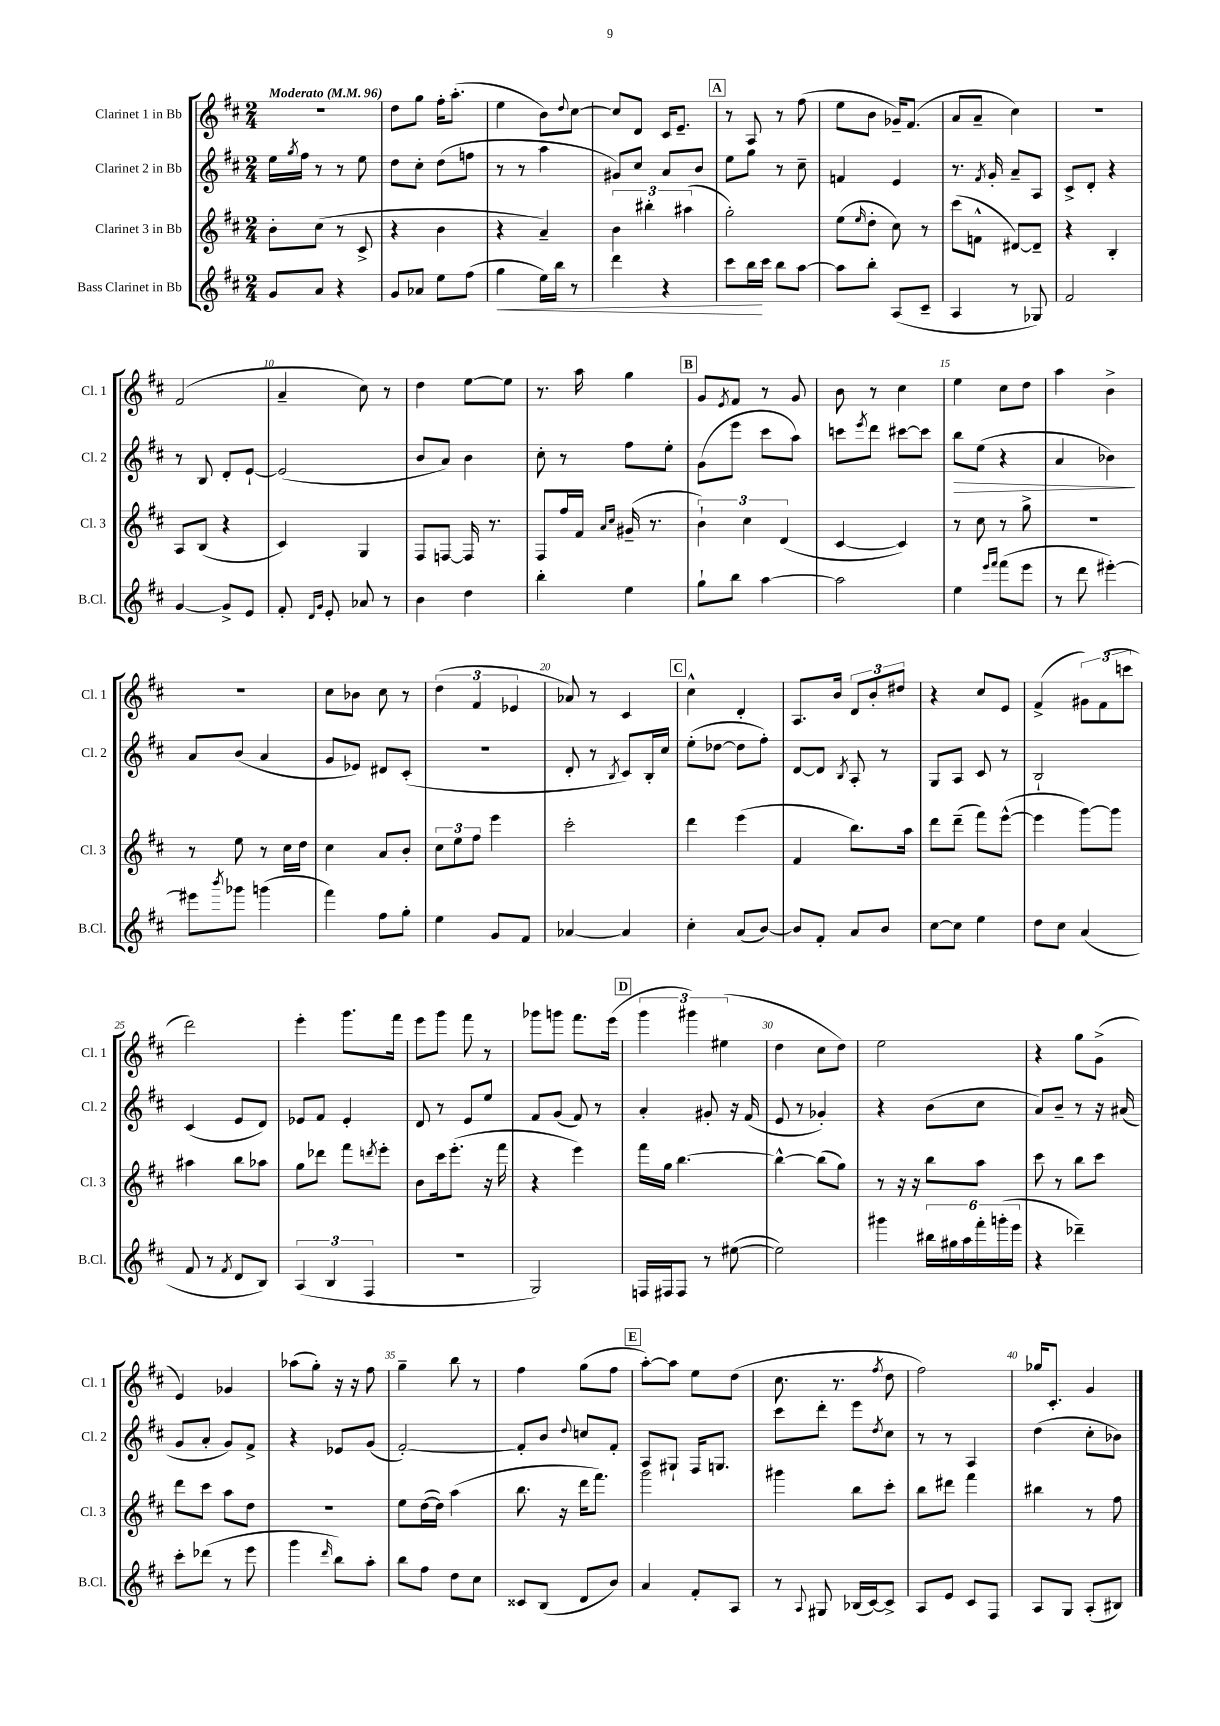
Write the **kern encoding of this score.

**kern	**dynam	**kern	**kern	**dynam	**kern
*part4	*part4	*part3	*part2	*part2	*part1
*staff4	*staff4	*staff3	*staff2	*staff2	*staff1
*I"Bass Clarinet in Bb	*	*I"Clarinet 3 in Bb	*I"Clarinet 2 in Bb	*	*I"Clarinet 1 in Bb
*I'B.Cl.	*	*I'Cl. 3	*I'Cl. 2	*	*I'Cl. 1
*clefG2	*	*clefG2	*clefG2	*	*clefG2
*k[f#c#]	*	*k[f#c#]	*k[f#c#]	*	*k[f#c#]
*M2/4	*	*M2/4	*M2/4	*	*M2/4
*MM96	*	*MM96	*MM96	*	*MM96
=1	=1	=1	=1	=1	=1
!	!	!	!	!	!LO:TX:a:B:t=Moderato
8g/L	.	8b'\L	16ee\LL	.	2r
.	.	.	8qgg/	.	.
.	.	.	16ff#\JJ	.	.
8a/J	.	(8cc#\J	8r	.	.
4r	.	8r	8r	.	.
.	.	8c#^/	8ee\	.	.
=2	=2	=2	=2	=2	=2
8g/L	.	4r	8dd\L	.	8dd\L
8a-X/J	.	.	8cc#'\J	.	8gg\J
8ee\L	.	4b\	(8dd\L	.	16ff#'\KL
.	.	.	.	.	(8.aa'\J
(8ff#\J	.	.	8ffn\J	.	.
=3	=3	=3	=3	=3	=3
!	!LO:HP:b	!	!	!	!
4gg\	<	4r	8r	.	4ee\
.	.	.	8r	.	.
16ee\LL)	.	4a~/)	4aa\	.	8b\L)
16bb\JJ	.	.	.	.	.
.	.	.	.	.	8qqdd/
8r	.	.	.	.	[8cc#\J
=4	=4	=4	=4	=4	=4
4ddd\	.	6b\	8g#X/L)	.	8cc#/L]
.	.	.	8cc#/J	.	8d/J
.	.	6bb#X'\	.	.	.
4r	.	.	8a/L	.	16c#/KL
.	.	.	.	.	8.e~/J
.	.	(6aa#X\	.	.	.
.	.	.	8b/J	.	.
!!LO:REH:place=s1:t=A
=5	=5	=5	=5	=5	=5
8ccc#\L	.	2gg'\)	8ee\L	.	8r
16bb\L	.	.	8gg\J	.	8A/
16ccc#\JJ	[	.	.	.	.
8bb\L	.	.	8r	.	8r
[8aa\J	.	.	8cc#~\	.	(8ff#\
=6	=6	=6	=6	=6	=6
8aa\L]	.	(8ee\L	4fn/	.	8ee\L
.	.	16qqee/	.	.	.
8bb'\J	.	8dd'\J	.	.	8b\J
(8A/L	.	8cc#\)	4e/	.	16g-X~/KL)
.	.	.	.	.	(8.f#/J
8c#~/J	.	8r	.	.	.
=7	=7	=7	=7	=7	=7
4A/	.	(8ccc#\L	8.r	.	8a/L
.	.	8fn^^\J	.	.	8a~/J
.	.	.	8qf#/	.	.
.	.	.	16g'/	.	.
8r	.	[8d#X/L)	8a~/L	.	4cc#\)
8G-X/)	.	8d#~/J]	8A/J	.	.
=8	=8	=8	=8	=8	=8
2f#/	.	4r	8c#^/L	.	2r
.	.	.	8d'/J	.	.
.	.	4B'/	4r	.	.
!!LO:LB:g=z
=9	=9	=9	=9	=9	=9
[4g/	.	8A/L	8r	.	(2f#/
.	.	(8B/J	8B/	.	.
8g^/L]	.	4r	8d'/L	.	.
8e/J	.	.	[8e`/J	.	.
=10	=10	=10	=10	=10	=10
8f#'/	.	4c#/)	(2e/]	.	4a~/
16qqd/LL	.	.	.	.	.
16qqg/JJ	.	.	.	.	.
8e'/	.	.	.	.	.
8a-X/	.	4G/	.	.	8cc#\)
8r	.	.	.	.	8r
=11	=11	=11	=11	=11	=11
4b\	.	8F#/L	8b/L	.	4dd\
.	.	[8Fn/J	8a/J)	.	.
4dd\	.	16F/]	4b\	.	[8ee\L
.	.	8.r	.	.	.
.	.	.	.	.	8ee\J]
=12	=12	=12	=12	=12	=12
4bb'\	.	8F#/L	8cc#'\	.	8.r
.	.	16ff#/L	8r	.	.
.	.	16f#/JJ	.	.	16aa\
.	.	16qqa/LL	.	.	.
.	.	16qqcc#/JJ	.	.	.
4ee\	.	(16g#X~/	8ff#\L	.	4gg\
.	.	8.r	.	.	.
.	.	.	8ee'\J	.	.
!!LO:REH:place=s1:t=B
=13	=13	=13	=13	=13	=13
8gg`\L	.	6b`\)	(8g\L	.	8g/L
.	.	.	.	.	8qe/
8bb\J	.	.	8eee\J	.	8f#/J
.	.	6cc#\	.	.	.
[4aa\	.	.	8ccc#\L	.	8r
.	.	(6d/	.	.	.
.	.	.	8aa\J)	.	8g/
=14	=14	=14	=14	=14	=14
2aa\]	.	[4c#/	8cccn\L	.	8b\
.	.	.	8qeee/	.	.
.	.	.	8ddd\J	.	8r
.	.	4c#/])	[8ccc#X\L	.	4cc#\
.	.	.	8ccc#\J]	.	.
=15	=15	=15	=15	=15	=15
!	!	!	!	!LO:HP:b	!
4ee\	.	8r	8bb\L	>	4ee\
.	.	8cc#\	(8ee\J	.	.
16qqeee/LL	.	.	.	.	.
16qqfff#/JJ	.	.	.	.	.
(8fff#\L	.	8r	4r	.	8cc#\L
8eee\J	.	8gg^\	.	.	8dd\J
=16	=16	=16	=16	=16	=16
8r	.	2r	4a/	.	4aa\
8ddd\	.	.	.	.	.
[4eee#X'\)	.	.	4b-X\)	.	4b^\
.	.	.	.	]	.
!!LO:LB:g=z
=17	=17	=17	=17	=17	=17
8eee#X\L]	.	8r	8a/L	.	2r
8qbbb/	.	.	.	.	.
8ggg-X\J	.	8ee\	(8b/J	.	.
(4gggn\	.	8r	4a/	.	.
.	.	16cc#\LL	.	.	.
.	.	16dd\JJ	.	.	.
=18	=18	=18	=18	=18	=18
4fff#\)	.	4cc#\	8g/L	.	8cc#\L
.	.	.	8e-X/J)	.	8b-X\J
8ff#\L	.	8a/L	8d#X/L	.	8cc#\
8gg'\J	.	8b'/J	(8c#'/J	.	8r
=19	=19	=19	=19	=19	=19
4ee\	.	12cc#\L	2r	.	(6dd\
.	.	12ee\	.	.	.
.	.	12ff#\J	.	.	6f#/
8g/L	.	4eee\	.	.	.
.	.	.	.	.	6e-X/
8f#/J	.	.	.	.	.
=20	=20	=20	=20	=20	=20
[4a-X/	.	2ccc#'\	8d'/	.	8a-X/)
.	.	.	8r	.	8r
.	.	.	8qB/	.	.
4a-/]	.	.	8c#/L)	.	4c#/
.	.	.	16B'/L	.	.
.	.	.	16cc#/JJ	.	.
!!LO:REH:place=s1:t=C
=21	=21	=21	=21	=21	=21
4cc#'\	.	4ddd\	(8ee'\L	.	4cc#^^\
.	.	.	[8dd-X\J	.	.
(8a/L	.	(4eee\	8dd-\L]	.	4d'/
[8b/J)	.	.	8ff#'\J)	.	.
=22	=22	=22	=22	=22	=22
8b/L]	.	4f#/	[8d/L	.	8.A/L
8f#'/J	.	.	8d/J]	.	.
.	.	.	.	.	16b/Jk
.	.	.	8qB/	.	.
8a/L	.	8.bb\L)	8A'/	.	12d/L
.	.	.	.	.	12b'/
8b/J	.	.	8r	.	.
.	.	.	.	.	12dd#X/J
.	.	16aa\Jk	.	.	.
=23	=23	=23	=23	=23	=23
[8cc#\L	.	8ddd\L	8G/L	.	4r
8cc#\J]	.	(8ddd~\J	8A/J	.	.
4ee\	.	8fff#\L)	8c#/	.	8cc#/L
.	.	([8eee^^\J	8r	.	8e/J
=24	=24	=24	=24	=24	=24
8dd\L	.	4eee\]	2B`/	.	(4f#^/
8cc#\J	.	.	.	.	.
(4a/	.	[8ggg\L)	.	.	12g#X\L)
.	.	.	.	.	(12f#\
.	.	8ggg\J]	.	.	.
.	.	.	.	.	12cccn\J
!!LO:LB:g=z
=25	=25	=25	=25	=25	=25
8f#/	.	4aa#X\	(4c#/	.	2ddd\)
8r	.	.	.	.	.
8qf#/	.	.	.	.	.
8d/L	.	8bb\L	8e/L	.	.
8B/J)	.	8aa-X\J	8d/J)	.	.
=26	=26	=26	=26	=26	=26
(6A/	.	8gg\L	8e-X/L	.	4eee'\
.	.	8ddd-X\J	8f#/J	.	.
6B/	.	.	.	.	.
.	.	8fff#\L	4e-'/	.	8.ggg\L
6F#/	.	.	.	.	.
.	.	8qdddn/	.	.	.
.	.	8eee'\J	.	.	.
.	.	.	.	.	16fff#\Jk
=27	=27	=27	=27	=27	=27
2r	.	8b\L	8d/	.	8eee\L
.	.	16ccc#\k	8r	.	8ggg\J
.	.	(8.eee'\J	.	.	.
.	.	.	8e/L	.	8fff#\
.	.	16r	8ee/J	.	8r
.	.	16fff#\	.	.	.
=28	=28	=28	=28	=28	=28
2G/)	.	4r	8f#/L	.	8ggg-X\L
.	.	.	(8g/J	.	8gggn\J
.	.	4eee\)	8f#/)	.	8.fff#\L
.	.	.	8r	.	.
.	.	.	.	.	(16eee\Jk
!!LO:REH:place=s1:t=D
=29	=29	=29	=29	=29	=29
16Fn/LL	.	16fff#\LL	4a'/	.	6ggg\
16F#X/J	.	16gg\JJ	.	.	.
8F#/J	.	[4.bb\	.	.	.
.	.	.	.	.	6ggg#X\)
8r	.	.	8g#X'/	.	.
.	.	.	.	.	(6ee#X\
([8ee#X\	.	.	16r	.	.
.	.	.	(16f#/	.	.
=30	=30	=30	=30	=30	=30
2ee#\])	.	4bb^^\_	8e/	.	4dd\
.	.	.	8r	.	.
.	.	(8bb\L]	4g-X'/)	.	8cc#\L
.	.	8gg\J)	.	.	8dd\J)
=31	=31	=31	=31	=31	=31
4ggg#X\	.	8r	4r	.	2ee\
.	.	16r	.	.	.
.	.	16r	.	.	.
24bb#X\LL	.	8bb\L	(8b\L	.	.
24gg#X\	.	.	.	.	.
24aa\	.	.	.	.	.
24fff#'\	.	8aa\J	8cc#\J	.	.
(24gggn'\	.	.	.	.	.
24eee\JJ	.	.	.	.	.
=32	=32	=32	=32	=32	=32
4r	.	8ccc#\	8a/L)	.	4r
.	.	8r	8b~/J	.	.
4ddd-X~\)	.	8bb\L	8r	.	8gg\L
.	.	8ccc#\J	16r	.	(8g^\J
.	.	.	(16a#X/	.	.
!!LO:LB:g=z
=33	=33	=33	=33	=33	=33
8ccc#'\L	.	8ddd\L	8g/L	.	4e/)
(8ddd-X\J	.	8ccc#\J	8a'/J	.	.
8r	.	8aa\L	8g/L)	.	4g-X/
8eee\	.	8dd\J	8f#^/J	.	.
=34	=34	=34	=34	=34	=34
4ggg\	.	2r	4r	.	(8aa-X\L
.	.	.	.	.	8gg'\J)
16qqddd/	.	.	.	.	.
8bb\L)	.	.	8e-X/L	.	16r
.	.	.	.	.	16r
8aa'\J	.	.	(8g/J	.	8ff#\
=35	=35	=35	=35	=35	=35
8bb\L	.	8ee\L	[2f#'/)	.	4gg~\
8ff#\J	.	([16dd\L	.	.	.
.	.	16dd\JJ])	.	.	.
8dd\L	.	(4aa\	.	.	8bb\
8cc#\J	.	.	.	.	8r
=36	=36	=36	=36	=36	=36
8c##X/L	.	8.bb\	8f#'/L]	.	4ff#\
(8B/J	.	.	8b/J	.	.
.	.	16r	.	.	.
.	.	.	8qqdd/	.	.
8d/L	.	16ddd\KL	8ccn/L	.	(8gg\L
.	.	8.fff#\J)	.	.	.
8b/J)	.	.	8f#'/J	.	8ff#\J
!!LO:REH:place=s1:t=E
=37	=37	=37	=37	=37	=37
4a/	.	2ggg\	8A/L	.	[8aa'\L)
.	.	.	8G#X`/J	.	8aa\J]
8f#'/L	.	.	16F#/KL	.	8ee\L
.	.	.	8.Gn/J	.	.
8A/J	.	.	.	.	(8dd\J
=38	=38	=38	=38	=38	=38
8r	.	4ggg#X\	8ccc#\L	.	8.cc#\
8qqA/	.	.	.	.	.
8G#X/	.	.	8ddd'\J	.	.
.	.	.	.	.	8.r
(16B-X/LL	.	8bb\L	8eee\L	.	.
[16c#/J)	.	.	.	.	.
.	.	.	8qdd/	.	8qff#/
8c#^/J]	.	8ccc#'\J	8cc#\J	.	8dd\
=39	=39	=39	=39	=39	=39
8A/L	.	8bb\L	8r	.	2ff#\)
8e/J	.	8ddd#X\J	8r	.	.
8c#/L	.	4fff#\	4A/	.	.
8F#/J	.	.	.	.	.
=40	=40	=40	=40	=40	=40
8A/L	.	4bb#X\	(4dd\	.	16gg-X/KL
.	.	.	.	.	8.c#'/J
8G/J	.	.	.	.	.
(8A'/L	.	8r	8cc#'\L	.	4g/
8B#X/J)	.	8ff#\	8b-X\J)	.	.
==	==	==	==	==	==
*-	*-	*-	*-	*-	*-
